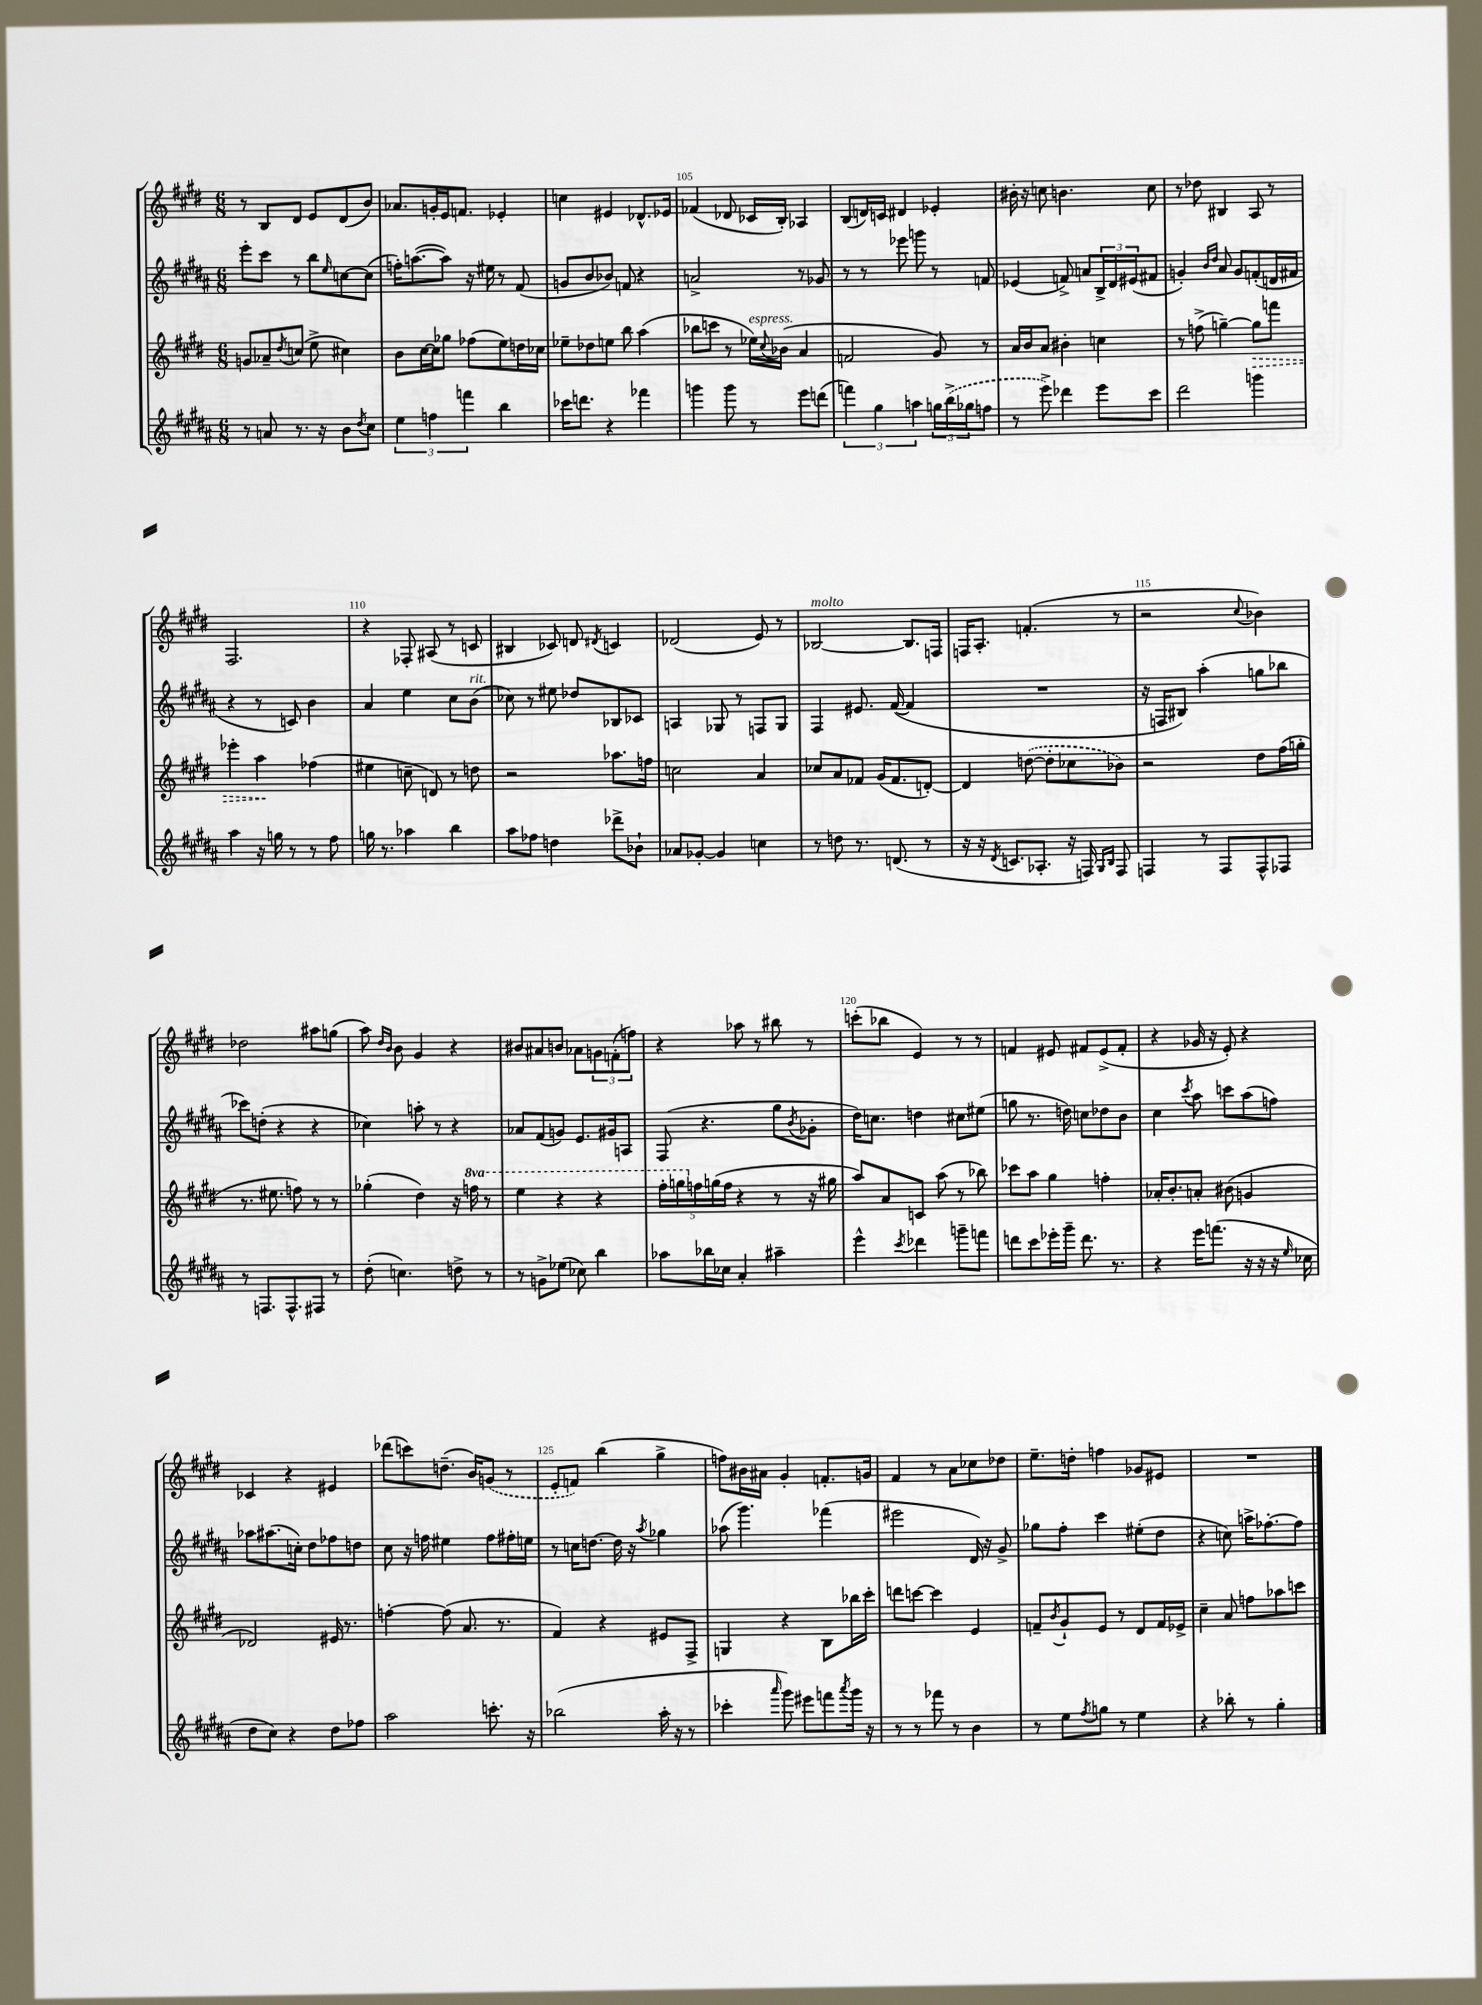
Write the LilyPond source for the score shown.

<<
\new StaffGroup <<
\new Staff = "s0" {
    \clef treble \key e \major \numericTimeSignature \time 6/8
    r8 b8 dis'8 e'8 dis'8( b'8) |
    aes'8. g'16-. e'16 f'8. ees'4-. |
    c''4 eis'4 des'8.-^ ees'16 |
    fes'4( des'8 ces'16 b16-.) aes4 |
    b8( d'16) c'16 dis'4 ees'4-. |
    bis'16-. r16 c''8 b'4. c''8 |
    r8 des''8 bis4 a8 r8 |
    fis2. |
    r4 fes8-. ais8( r8 c'8 |
    bis4 ces'8) d'8 \acciaccatura { dis'8 } c'4 |
    des'2( e'8) r8 |
    bes2~^\markup { \italic "molto" } bes8. f16 |
    f16 a8.-. f'4.-.( r8 |
    r2 \appoggiatura { cis''8 } bes'4) |
    des''2 ais''8 g''8( |
    a''8) \grace { dis''16 b'16 } b'8 gis'4 r4 |
    bis'8 ais'8 b'8 aes'8 \tuplet 3/2 { g'8 f'8-.( f''8) } |
    r4 aes''8 r8 bis''8 r8 |
    c'''8-.( bes''8 e'4) r8 r8 |
    f'4 eis'8 fis'8 eis'8->( fis'8-. |
    r4 ges'16 r16 e'8-.) r4 |
    ces'4 r4 eis'4 |
    des'''8( c'''8) d''8.--( b'16) \once \slurDashed g'8( r8 |
    e'8-. f'8) b''4( gis''4-> |
    f''8) bis'16 ais'16 gis'4-. f'8.-. g'16 |
    fis'4 r8 a'8 ces''8 des''8 |
    e''8.-- d''16-. f''4 ges'8 eis'8 |
    R2. \bar "|." |
}
\new Staff = "s1" {
    \clef treble \key b \major \numericTimeSignature \time 6/8
    e'''8-. cis'''8 r8 b''8 \grace { e''16 } c''8~ c''8( |
    f''16-.) a''8.~( a''8) r16 eis''16 r8 fis'8( |
    g'8 b'8 bes'8) f'8 r4 |
    a'2-> r8 ges'8 |
    r8 r8 ees'''8 g'''8 r8 f'8 |
    ees'4( f'8->) a'8 \tuplet 3/2 { b16-> dis'16 eis'16( } fis'8 |
    g'4-.) \grace { b'16 dis''16 } ais'8 g'8 f'8-.( d'16 fis'16 |
    r4 r8 c'8) b'4 |
    ais'4 e''4 cis''8 b'8^\markup { \italic "rit." }( |
    ces''8) r8 eis''8 des''8 bes8 ces'8 |
    a4 ges8 r8 f8 ges8 |
    fis4 eis'8. fis'16~( fis'4 |
    R2. |
    r16 f16 bis8) ais''4-.( g''8 bes''8 |
    ces'''8) d''8-.( r4 r4 |
    ces''4) a''8-. r8 r4 |
    aes'8 fis'8( g'8) e'8. gis'16 a8 |
    fis8( r4. gis''8 \acciaccatura { b'8 } ges'8-. |
    dis''16) c''8. d''4 cis''8 eis''8( |
    g''8 r8. d''16) c''8 des''8 b'8 |
    cis''4 \acciaccatura { cis'''8 } ais''8 c'''8 ais''8( f''8) |
    aes''8 ais''8.( c''16-.) dis''8 fes''8 d''8 |
    cis''8 r16 f''16 eis''4 f''8 fis''16-. e''16 |
    r8 c''16 d''8.~ d''16 r16 \acciaccatura { ais''8 } ges''4 |
    aes''8( gis'''4.) fes'''4( |
    eis'''2 dis'16) r16 gis'8-> |
    ges''8 fis''8-. cis'''4 eis''8-.( dis''8 |
    r4 c''8) a''16-> fes''8.~-. fes''8 \bar "|." |
}
\new Staff = "s2" {
    \clef treble \key e \major \numericTimeSignature \time 6/8 \set Staff.ottavationMarkups = #ottavation-simple-ordinals
    g'8 aes'8-- \acciaccatura { dis''8 } c''8( e''8-> cis''4) |
    b'8 cis''16~ cis''16 ges''8 fes''8( e''8) d''16 ces''16 |
    ees''8-- des''8 e''8 b''8 a''4( |
    bes''8 c'''8 r8 ees''16^\markup { \italic "espress." }) \appoggiatura { cis''8 } bes'16( a'4 |
    f'2 gis'8) r8 |
    a'16 b'16 a'8 bis'4-. c''4 |
    r8 f''8->( g''4~--) \once \override Hairpin.style = #'dashed-line g''8\> f'''8 |
    ees'''4-. a''4\! fes''4( |
    eis''4 c''8-- d'8) r8 d''8 |
    r2 aes''8. f''16 |
    c''2 a'4 |
    ces''8 a'8 fes'8 gis'16( fes'8. d'8~-.) |
    d'4 \once \slurDashed d''8~( d''8-. ces''8 bes'8) |
    r2 dis''8 fis''16( g''16-. |
    r8. eis''8. f''8) r8 r8 |
    ges''4-.( dis''4) r16 \ottava #1 f'''16 r8 |
    e'''4 r4 r4 |
    \tuplet 5/4 { fis'''16-. g'''16 \ottava #0 f''16 g''16( f''16 } r4 r8 r16 gis''16 |
    a''8) a'8 c'8 a''8( r8 bes''8) |
    ces'''8 a''8 gis''4 f''4-. |
    aes'16-. b'8.-. a'8-. bis'8( g'4 |
    des'2) eis'16 r8. |
    f''4~-. f''8( a'8. r8. |
    fis'4) r4 eis'8 fis8-> |
    g4 r4 b8 bes''16 cis'''16-. |
    d'''8 c'''8~ c'''4 e'4 |
    f'8-- \acciaccatura { b'8 } gis'8-! e'8 r8 dis'8 f'16 ees'16-> |
    cis''4-- a'8 f''8 aes''8 c'''8 \bar "|." |
}
\new Staff = "s3" {
    \clef treble \key b \major \numericTimeSignature \time 6/8
    r8 a'8 r8. r16 b'8 \acciaccatura { dis''8 } cis''8 |
    \tuplet 3/2 { e''4 f''4 f'''4 } b''4 |
    ces'''16 d'''8. r4 fes'''4 |
    g'''4 g'''8 r8 e'''8 d'''8( |
    \tuplet 3/2 { f'''4) gis''4 a''4 } \tuplet 3/2 { g''16 \once \slurDashed b''16->( ges''16 } f''8 |
    r8 e'''8->) des'''4 e'''8 cis'''8 |
    dis'''2 g'''4 |
    ais''4 r16 g''16 r8 r8 fis''8 |
    g''16 r8. aes''4 b''4 |
    ais''8 fes''8 d''4 des'''8-> bes'8-! |
    aes'8 ges'8~-. ges'4 c''4 |
    r8 d''8 r8. d'8.( r8 |
    r16 r16 \acciaccatura { dis'8 } c'8. aes8.-. r16 f16) \grace { gis16 b16 } f8 |
    f4 r8 f8 f8-^ fes8 |
    r8 f8. f8.-^ fis8 r8 |
    dis''8-.( c''4.) d''8-> r8 |
    r8 g'8-> ees''8( ces''8) b''4 |
    aes''8 bes''16 ces''16 ais'4-. ais''4-- |
    e'''4-^ \acciaccatura { cis'''8 } des'''4 g'''8-- f'''8 |
    d'''8 cis'''8 ees'''16-. gis'''16-- d'''8. r8. |
    r4 e'''16 f'''8.( r16 r16 r16 \grace { e''16 } ces''16 |
    dis''8 cis''8) r4 dis''8 fes''8 |
    ais''2 c'''8.-. r16 |
    bes''2( ais''16-. r16 r8 |
    ces'''4-. \grace { ais'''16 } gis'''8) eis'''8 f'''8 \acciaccatura { ais'''8 } gis'''16 r16 |
    r8 r8 fes'''8 r8 b'4 |
    r8 e''8 \acciaccatura { fis''8 } g''8 r8 e''4 |
    r4 bes''8-. r8 gis''4-. \bar "|." |
}
>>
>>
\layout { \context { \Score currentBarNumber = #102 \override BarNumber.break-visibility = ##(#f #t #t) barNumberVisibility = #(every-nth-bar-number-visible 5) } }
